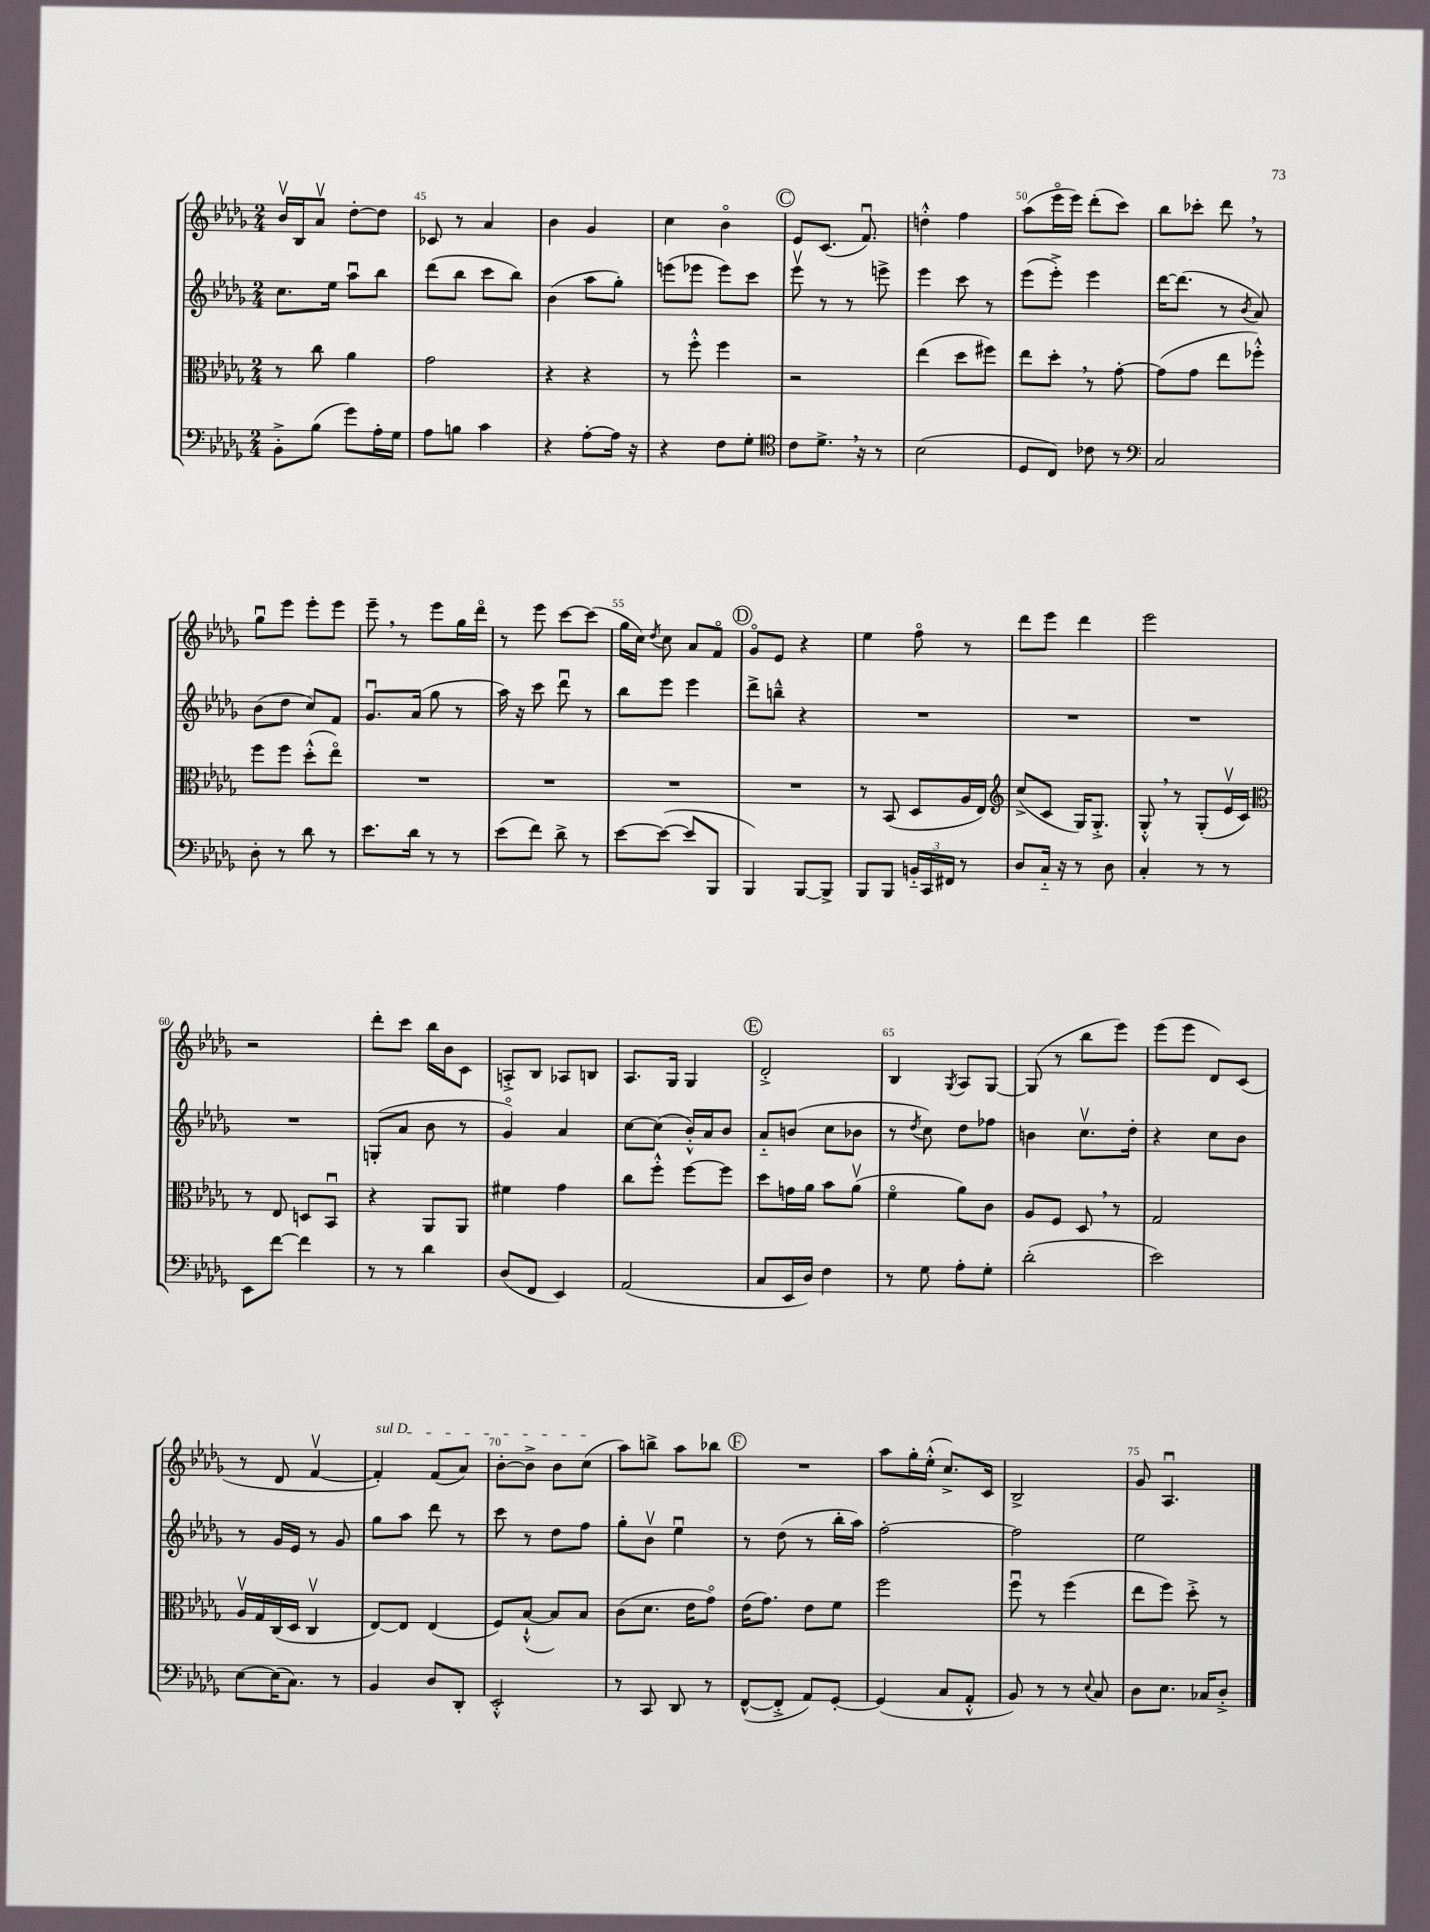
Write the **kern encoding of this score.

**kern	**kern	**kern	**kern
*staff4	*staff3	*staff2	*staff1
*clefF4	*clefC3	*clefG2	*clefG2
*k[b-e-a-d-g-]	*k[b-e-a-d-g-]	*k[b-e-a-d-g-]	*k[b-e-a-d-g-]
*M2/4	*M2/4	*M2/4	*M2/4
8BB-'^	8r	8.cc	16b-v
.	.	.	16B-
(8B-	8cc	.	8a-v
.	.	16ee-	.
8g-)	4a-	8aa-u	[8dd-'
16A-'	.	8bb-	8dd-]
16G-	.	.	.
=	=	=	=
8A-	2g-	(8ddd-	8c-
8B	.	8bb-	8r
4c	.	8ccc	4a-
.	.	8bb-)	.
=	=	=	=
4r	4r	(4b-	4b-
[8A-'	4r	8aa-	4g-
16A-]	.	8gg-')	.
16r	.	.	.
=	=	=	=
4r	8r	(8eee	4cc
.	8ff'^^	8eee-	.
8F	4ff	8eee-)	4b-o
8G-'	.	8ccc	.
=	=	=	=
*clefC4	*	*	*
8c	2r	8eee-v	8e-
8.d-^	.	8r	(8.c
.	.	8r	.
16r	.	.	8.fu)
8r	.	8eee^	.
=	=	=	=
(2B-	(4ee-	4eee-	4dd'^^
.	8dd-	8ccc	4ff
.	8ff#)	8r	.
=	=	=	=
8D-	8ee-	(8eee-	(8aa-
8C)	8dd-'	8eee-'^)	16eee-o
.	.	.	16eee-)
8c-	8r	4eee-	(8ddd-'
8r	[8g-'	.	8ccc)
=	=	=	=
*clefF4	*	*	*
2C	(8g-]	[16ddd-	8bb-
.	.	(8.ddd-]	.
.	8g-	.	8ccc-'
.	8ee-	8r	8ddd-
.	.	8qb-	.
.	8ff-'^^)	8a-)	8r
=	=	=	=
8D-'	8ff	(8b-	8gg-u
8r	8ff	8dd-	8eee-
8d-	(8dd-'^^	8cc)	8eee-'
8r	8ee-o)	8f	8eee-
=	=	=	=
8.e-	2r	8.g-u	8eee-~
.	.	.	8r
16d-	.	(16a-	.
8r	.	8gg-	8eee-
8r	.	8r	16gg-
.	.	.	16ddd-o
=	=	=	=
(8e-	2r	16aa-)	8r
.	.	16r	.
8f)	.	8ccc	8eee-
8d-^	.	8ddd-u	[8ccc
8r	.	8r	(8ccc]
=	=	=	=
[8e-	2r	8bb-	16gg-
.	.	.	16cc)
.	.	.	8qdd-
(8e-_	.	8eee-	8cc
8e-]	.	4eee-	8a-
8BBB-	.	.	8fo
=	=	=	=
4BBB-)	2r	8ddd-^	8g-o
.	.	8bb~^^	8e-
[8BBB-	.	4r	4r
8BBB-^]	.	.	.
=	=	=	=
8BBB-	8r	2r	4ee-
8BBB-	(8BB-	.	.
24BB'~	8D-	.	8ffo
24CC	.	.	.
24FF#	.	.	.
8r	16A-	.	8r
.	16E-)	.	.
=	=	=	=
*	*clefG2	*	*
8D-	(8cc^	2r	8ddd-
16C'~	8c	.	8eee-
16r	.	.	.
8r	16G-)	.	4ddd-
.	8.G-'^	.	.
8D-	.	.	.
=	=	=	=
4C'	8G-'^^	2r	2eee-
.	8r	.	.
8r	(8G-'	.	.
8r	16e-v	.	.
.	16c)	.	.
=	=	=	=
*	*clefC3	*	*
8EE-	8r	2r	2r
[8f	8E-	.	.
4f]	8D	.	.
.	8BB-u	.	.
=	=	=	=
8r	4r	(8G'	8ddd-'
8r	.	8a-	8ccc
4d-	8AA-	8b-	16bb-
.	.	.	16b-
.	8AA-	8r	8c
=	=	=	=
(8D-	4f#	4g-o)	8A'^
8FF	.	.	8B-
4EE-)	4g-	4a-	8A-
.	.	.	8B
=	=	=	=
(2AA-	8cc	[8cc	8.A-
.	8ff'^^	(8cc]	.
.	.	.	16G-
.	[8ff	16b-'^^)	4G-
.	.	16a-	.
.	8ff]	8b-	.
=	=	=	=
8C	8dd-	8a-'~	2d-'^
16EE-	16g	(8b	.
16D-)	16a-	.	.
4F	8b-	8cc	.
.	(8a-v	8b-	.
=	=	=	=
8r	4fo	8r	4B-
.	.	8qdd-	.
8G-	.	8cc)	.
.	.	.	8qG-
8A-'	8a-)	8dd-	8A-
8G-'	8c	8ff-	[8G-
=	=	=	=
(2d-'	8A-	4b	(8G-]
.	8F	.	8r
.	8D-	8.ccv	8bb-
.	8r	.	8eee-)
.	.	16dd-'	.
=	=	=	=
2e-)	2G-	4r	(8eee-
.	.	.	8eee-
.	.	8cc	8d-)
.	.	8b-	(8c
=	=	=	=
[8E-	16A-v	8r	8r
.	16G-	.	.
(16E-]	(16C	16g-	8d-
8.C)	16D-	16e-	.
.	4Cv	8r	[4fv
8r	.	8g-	.
=	=	=	=
4BB-	[8E-)	8gg-	4f'])
.	8E-]	8aa-	.
8D-	(4E-	8ddd-	(8f
8DD-'	.	8r	8a-)
=	=	=	=
2EE-'^^	8F)	8ccc	[8b-'
.	([8B-`^^	8r	8b-^]
.	8B-])	8dd-	8b-
.	8B-	8ff	(8cc
=	=	=	=
8r	(8c	8gg-'	8aa-)
8CC	8.d-	8b-v	8bb^
8DD-	.	4ee-u	8aa-
.	16e-	.	.
8r	8g-o)	.	8bb-
=	=	=	=
([8FF^^	(16e-	8r	2r
.	8.g-)	.	.
8FF'^]	.	(8dd-	.
8AA-)	8e-	8r	.
[8GG-'	8f	16bb-'	.
.	.	16aa-)	.
=	=	=	=
(4GG-]	2ff	[2ff'	8aa-
.	.	.	16gg-'
.	.	.	(16ee-'^^
8C	.	.	8.cc^)
8AA-'^^	.	.	.
.	.	.	16c
=	=	=	=
8BB-)	8ffu	2ff]	2B-^
8r	8r	.	.
8r	(4ff	.	.
8qqE-	.	.	.
8C	.	.	.
=	=	=	=
8D-	8ee-	2ee-	8g-
8.E-	8ff)	.	4.A-u
.	8dd-'^	.	.
16C-	.	.	.
8D-'^	8r	.	.
==	==	==	==
*-	*-	*-	*-
